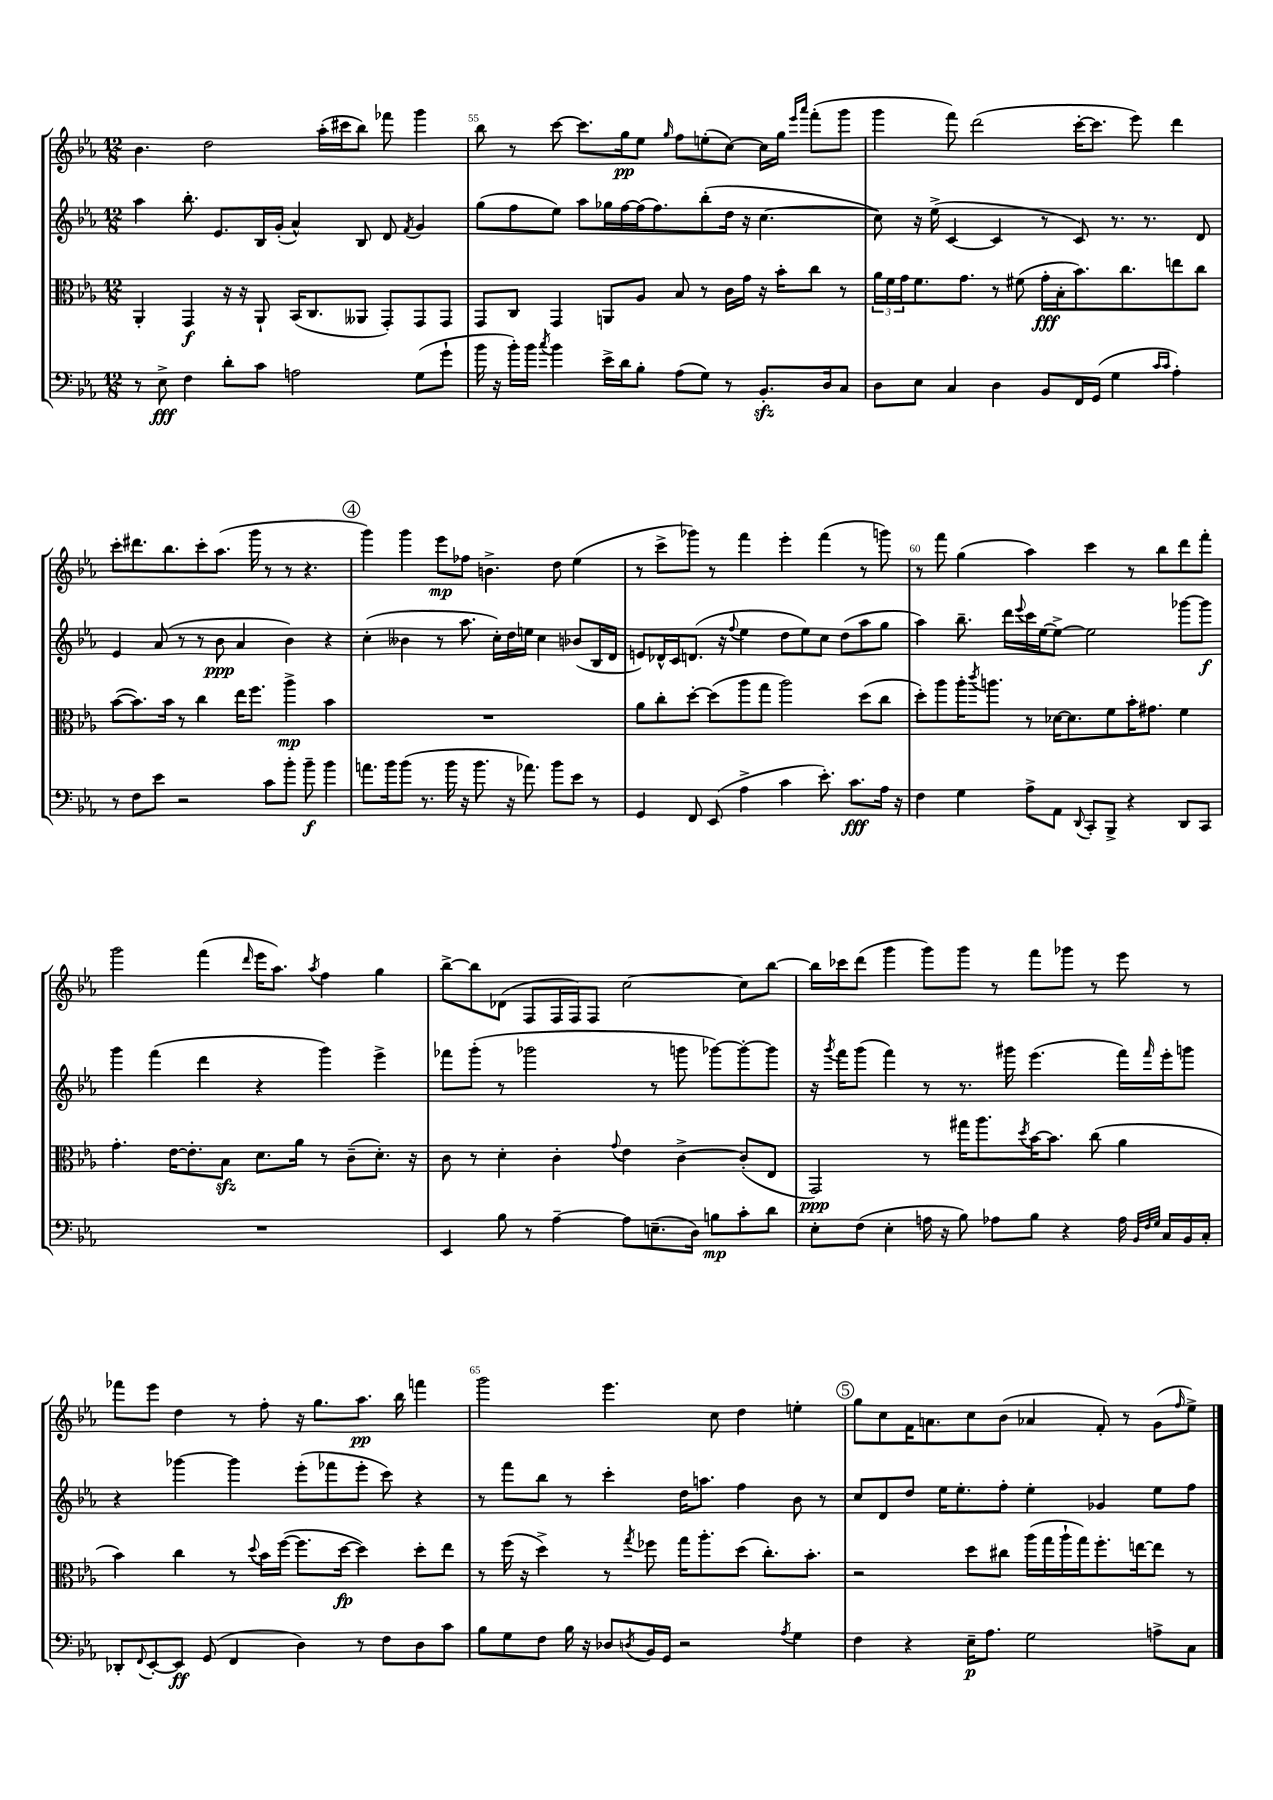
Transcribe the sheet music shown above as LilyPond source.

<<
\new StaffGroup <<
\new Staff = "s0" {
    \clef treble \key ees \major \numericTimeSignature \time 12/8
    bes'4. d''2 aes''16-.( cis'''16 bes''8) fes'''8 g'''4 |
    bes''8 r8 c'''8~ c'''8. g''16\pp ees''8 \grace { g''16 } f''8 e''8-.( c''8~) c''16 g''16 \grace { ees'''16 aes'''16 } f'''8-.( g'''8 |
    g'''4 f'''8) d'''2( c'''16~-. c'''8. ees'''8) d'''4 |
    c'''8-. dis'''8. bes''8. c'''8-. aes''8.( g'''16 r8 r8 r4. |
    \mark \markup { \circle "4" } g'''4) g'''4 ees'''8\mp fes''8 b'4.-> d''8 ees''4( |
    r8 c'''8-> ges'''8) r8 f'''4 ees'''4-. f'''4( r8 g'''8) |
    r8 f'''8 g''4( aes''4) c'''4 r8 bes''8 d'''8 f'''8-. |
    g'''2 f'''4( \grace { d'''16 } ees'''16 aes''8.) \acciaccatura { aes''8 } f''4 g''4 |
    bes''8~-> bes''8 des'8( f8 f16 f16) f8 c''2~ c''8 bes''8~ |
    bes''16 ces'''16 d'''8( g'''4 g'''8) g'''8 r8 f'''8 ges'''8 r8 ees'''8 r8 |
    fes'''8 ees'''8 d''4 r8 f''8-. r16 g''8. aes''8.\pp bes''16 f'''4 |
    g'''2 ees'''4. c''8 d''4 e''4-. |
    \mark \markup { \circle "5" } g''8 c''8 f'16 a'8. c''8 bes'8( aes'4 f'8-.) r8 g'8( \grace { f''16 } ees''8->) \bar "|." |
}
\new Staff = "s1" {
    \clef treble \key ees \major \numericTimeSignature \time 12/8
    aes''4 bes''8.-. ees'8. bes16 g'16-.( aes'4-^) bes8 d'8 \acciaccatura { f'8 } g'4 |
    g''8( f''8 ees''8) aes''8 ges''16 f''16~ f''16( f''8.) bes''8-.( d''16 r16 c''4.~ |
    c''8) r16 ees''16->( c'4~ c'4 r8 c'8) r8. r8. d'8 |
    ees'4 aes'8( r8 r8 bes'8\ppp aes'4 bes'4) r4 |
    \mark \markup { \circle "4" } c''4-.( beses'4 r8 aes''8. c''16-.) d''16 e''16 c''4 bes'8( bes16 d'16 |
    e'8) des'16-^ c'16 d'8.( r16 \appoggiatura { f''8 } ees''4 d''8 ees''8) c''8 d''8( aes''8 g''8 |
    aes''4) bes''8.-- d'''16 \appoggiatura { ees'''8 } c'''16 ees''16~ ees''8~-> ees''2 ges'''8~ ges'''8\f |
    g'''4 f'''4( d'''4 r4 g'''4) ees'''4-> |
    fes'''8 g'''8-.( r8 ges'''2 r8 g'''8 ges'''8~) ges'''8~-. ges'''8 |
    r16 \acciaccatura { g'''8 } f'''16 g'''8( f'''4) r8 r8. gis'''16 ees'''4.( f'''16) \grace { f'''16 } ees'''16-. g'''8 |
    r4 ges'''4~ ges'''4 ees'''8-.( fes'''8 ees'''8-. c'''8) r4 |
    r8 f'''8 bes''8 r8 c'''4-. d''16 a''8. f''4 bes'8 r8 |
    \mark \markup { \circle "5" } c''8 d'8 d''8 ees''16 ees''8.-. f''8-. ees''4-. ges'4 ees''8 f''8 \bar "|." |
}
\new Staff = "s2" {
    \clef alto \key ees \major \numericTimeSignature \time 12/8
    aes,4-. g,4\f r16 r16 aes,8-! bes,16( c8. aeses,8 g,8-.) g,8 g,8 |
    g,8 c8 g,4 a,8 aes8 bes8 r8 c'16 g'16 r16 bes'16-. c''8 r8 |
    \tuplet 3/2 { aes'16 f'16 g'16 } f'8. g'8. r8 fis'8( g'16-.\fff bes16-. bes'8.) c''8. e''8 c''8 |
    bes'8~( bes'8.) bes'16 r8 c''4 ees''16 f''8. aes''4->\mp bes'4 |
    \mark \markup { \circle "4" } R1. |
    aes'8 c''8-. d''8~-. d''8( aes''8 g''8 aes''2) d''8( c''8 |
    d''8-.) aes''8 aes''16-. \acciaccatura { c'''8 } a''8. r8 des'16~ des'8. f'8 bes'16-. gis'8. f'4 |
    g'4.-. ees'16~ ees'8.-. bes8\sfz d'8. aes'16 r8 c'8--( d'8.-.) r16 |
    c'8 r8 d'4-. c'4-. \appoggiatura { g'8 } ees'4 c'4~-> c'8-.( ees8 |
    g,2\ppp) r8 gis''16 aes''8. \acciaccatura { d''8 } bes'16~ bes'8. c''8( aes'4 |
    bes'4) c''4 r8 \appoggiatura { d''8 } bes'16 f''16~( f''8. d''16~\fp d''4) d''8-. ees''8 |
    r8 f''16( r16 d''4->) r8 \acciaccatura { g''8 } fes''8 g''16 aes''8.-. d''8( c''8.-.) bes'8.-. |
    \mark \markup { \circle "5" } r2 d''8 cis''8 aes''16( g''16 aes''16-! g''16) f''8.-. e''16~ e''8 r8 \bar "|." |
}
\new Staff = "s3" {
    \clef bass \key ees \major \numericTimeSignature \time 12/8
    r8 ees8->\fff f4 d'8-. c'8 a2 g8( g'8-! |
    bes'16 r16 bes'16-.) bes'16 \acciaccatura { c''8 } bes'4 ees'16-> d'16 bes8-. aes8( g8) r8 bes,8.-.\sfz d16 c8 |
    d8 ees8 c4 d4 bes,8 f,16 g,16( g4 \grace { c'16 c'16 } aes4-.) |
    r8 f8 ees'8 r2 c'8 bes'8-. bes'8--\f bes'4 |
    \mark \markup { \circle "4" } a'8. bes'16 bes'8( r8. bes'16 r16 bes'8. r16 aes'8.) bes'8 ees'8 r8 |
    g,4 f,8 ees,8( aes4-> c'4 ees'8.-.) c'8.\fff aes16 r16 |
    f4 g4 aes8-> aes,8 \appoggiatura { d,8 } c,8-. bes,,8-> r4 d,8 c,8 |
    R1. |
    ees,4 bes8 r8 aes4~-- aes8 e8.--( d16) b8\mp c'8-. d'8 |
    ees8-. f8( ees4-. a16 r16 bes8) aes8 bes8 r4 aes16 \grace { bes,32 f32 g32 } c16 bes,16 c16-. |
    des,8-. \appoggiatura { f,8 } ees,8~-. ees,8\ff g,8( f,4 d4) r8 f8 d8 c'8 |
    bes8 g8 f8 bes16 r16 des8 \acciaccatura { d8 } bes,16 g,16 r2 \acciaccatura { aes8 } g4 |
    \mark \markup { \circle "5" } f4 r4 ees16--\p aes8. g2 a8-> c8 \bar "|." |
}
>>
>>
\layout { \context { \Score currentBarNumber = #54 \override BarNumber.break-visibility = ##(#f #t #t) barNumberVisibility = #(every-nth-bar-number-visible 5) } }
